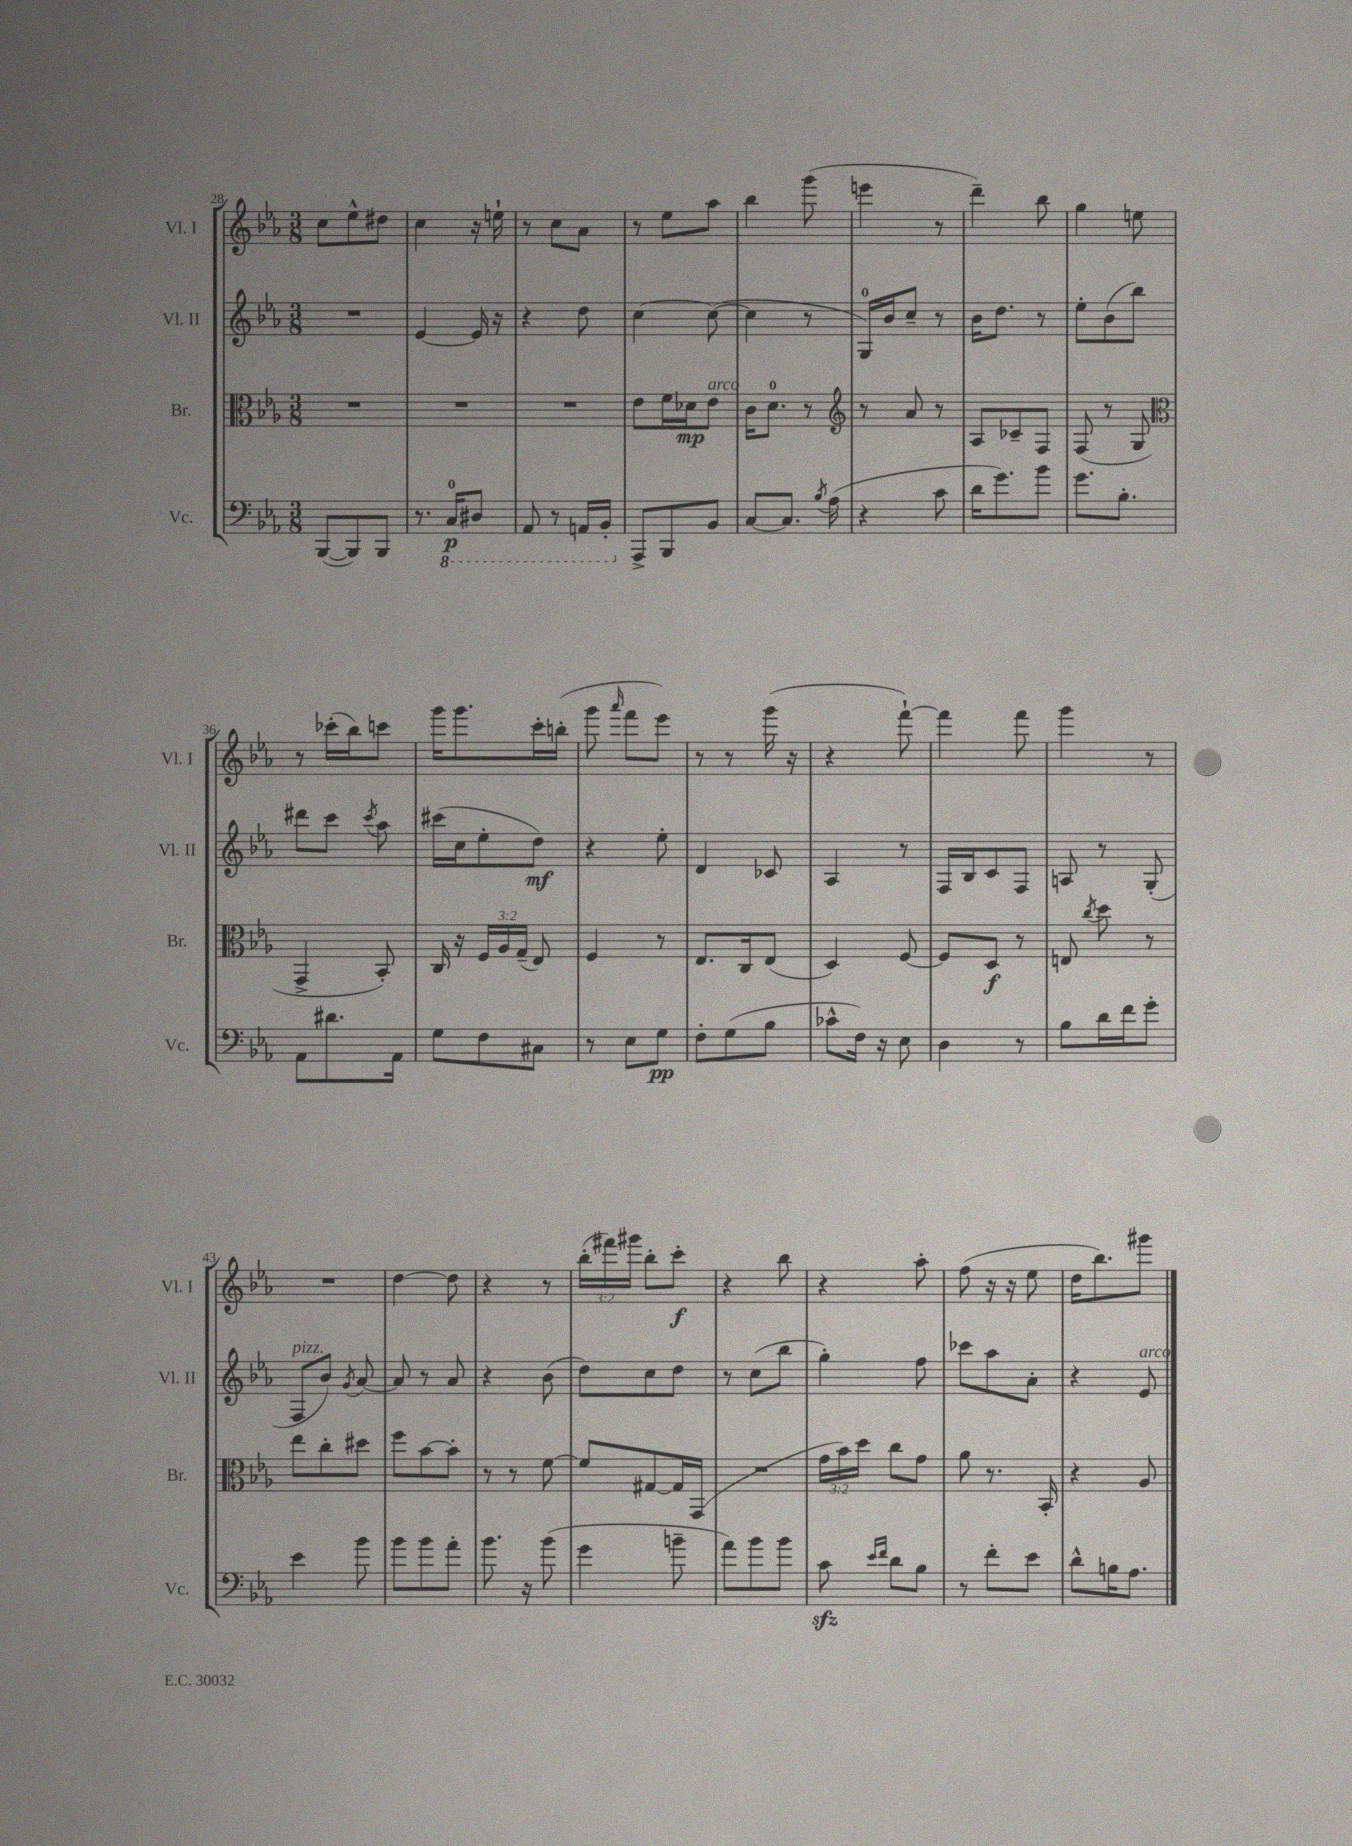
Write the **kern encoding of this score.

**kern	**dynam	**kern	**dynam	**kern	**dynam	**kern	**dynam
*part4	*part4	*part3	*part3	*part2	*part2	*part1	*part1
*staff4	*staff4	*staff3	*staff3	*staff2	*staff2	*staff1	*staff1
*I"Vc.	*	*I"Br.	*	*I"Vl. II	*	*I"Vl. I	*
*I'Vc.	*	*I'Br.	*	*I'Vl. II	*	*I'Vl. I	*
*clefF4	*	*clefC3	*	*clefG2	*	*clefG2	*
*k[b-e-a-]	*	*k[b-e-a-]	*	*k[b-e-a-]	*	*k[b-e-a-]	*
*M3/8	*	*M3/8	*	*M3/8	*	*M3/8	*
=28	=28	=28	=28	=28	=28	=28	=28
([8BBB-/L	.	4.r	.	4.r	.	8cc\L	.
8BBB-/])	.	.	.	.	.	8ee-^^\	.
8BBB-/J	.	.	.	.	.	8dd#X\J	.
=29	=29	=29	=29	=29	=29	=29	=29
8.r	.	4.r	.	[4e-/	.	4cc\	.
*8ba	*	*	*	*	*	*	*
16CC/KL	p	.	.	.	.	.	.
8DD#X/J	.	.	.	16e-/]	.	16r	.
.	.	.	.	16r	.	16een`\	.
=30	=30	=30	=30	=30	=30	=30	=30
8AAA-/	.	4.r	.	4r	.	8r	.
8r	.	.	.	.	.	8cc\L	.
16AAAn/LL	.	.	.	8dd\	.	8a-\J	.
16BBB-'/JJ	.	.	.	.	.	.	.
=31	=31	=31	=31	=31	=31	=31	=31
*X8ba	*	*	*	*	*	*	*
8AAA-^/L	.	8e-\L	.	[4cc\	.	8r	.
8BBB-/	.	16f\L	.	.	.	8ee-\L	.
.	.	16d-X\J	mp	.	.	.	.
!	!	!LO:TX:a:i:t=arco	!	!	!	!	!
8BB-/J	.	8e-\J	.	(8cc\_	.	8aa-\J	.
=32	=32	=32	=32	=32	=32	=32	=32
[8C/L	.	16c\KL	.	4cc\]	.	4bb-\	.
.	.	8.d\J	.	.	.	.	.
8.C/J]	.	.	.	.	.	.	.
.	.	8r	.	8r	.	(8ggg\	.
8qB-/	.	.	.	.	.	.	.
(16A-\	.	.	.	.	.	.	.
=33	=33	=33	=33	=33	=33	=33	=33
*	*	*clefG2	*	*	*	*	*
4r	.	8r	.	16G/LL)	.	4eeen\	.
.	.	.	.	16b-/J	.	.	.
.	.	8a-/	.	8cc~/J	.	.	.
8c\	.	8r	.	8r	.	8r	.
=34	=34	=34	=34	=34	=34	=34	=34
16d\KL	.	8A-/L	.	16b-\KL	.	4ddd~\)	.
8.g\)	.	.	.	8.dd\J	.	.	.
.	.	8c-X~/	.	.	.	.	.
8b-\J	.	8F/J	.	8r	.	8bb-\	.
=35	=35	=35	=35	=35	=35	=35	=35
8.g\L	.	(8F/	.	8ee-'\L	.	4gg\	.
.	.	8r	.	(8b-\	.	.	.
8.B-'\J	.	.	.	.	.	.	.
.	.	8G/	.	8bb-\J)	.	8een\	.
!!LO:LB:g=z
=36	=36	=36	=36	=36	=36	=36	=36
*	*	*clefC3	*	*	*	*	*
8AA-\L	.	4GG^/	.	8ddd#X\L	.	8r	.
8.d#X\	.	.	.	8ccc\J	.	(16ccc-X'\LL	.
.	.	.	.	.	.	16bb-\J)	.
.	.	.	.	8qccc/	.	.	.
.	.	8BB-'/)	.	8aa-\	.	8cccn\J	.
16AA-\Jk	.	.	.	.	.	.	.
=37	=37	=37	=37	=37	=37	=37	=37
8G\L	.	16C/	.	(16ccc#X\LL	.	16ggg\KL	.
.	.	16r	.	16cc\J	.	8.ggg\	.
8F\	.	24F/LL	.	8ee-'\	.	.	.
.	.	24A-/	.	.	.	.	.
.	.	(24G~/JJ	.	.	.	.	.
8C#X\J	.	8E-/)	.	8dd\J)	mf	16ccc'\L	.
.	.	.	.	.	.	(16bbn'\JJ	.
=38	=38	=38	=38	=38	=38	=38	=38
8r	.	4F/	.	4r	.	8ggg\	.
.	.	.	.	.	.	16qqaaa-/	.
8E-\L	.	.	.	.	.	8fff\L	.
8G\J	pp	8r	.	8ee-'\	.	8eee-\J)	.
=39	=39	=39	=39	=39	=39	=39	=39
8F'\L	.	8.E-/L	.	4d/	.	8r	.
(8G\	.	.	.	.	.	8r	.
.	.	16C/k	.	.	.	.	.
8B-\J	.	(8E-/J	.	8c-X/	.	(16ggg\	.
.	.	.	.	.	.	16r	.
=40	=40	=40	=40	=40	=40	=40	=40
8c-X^^\L	.	4D/)	.	4A-/	.	4r	.
16F\Jk)	.	.	.	.	.	.	.
16r	.	.	.	.	.	.	.
8E-\	.	[8F/	.	8r	.	[8fff`\)	.
=41	=41	=41	=41	=41	=41	=41	=41
4D\	.	8F/L]	.	16F/LL	.	4fff\]	.
.	.	.	.	16B-/J	.	.	.
.	.	8D/J	f	8c/	.	.	.
8r	.	8r	.	8F/J	.	8fff\	.
=42	=42	=42	=42	=42	=42	=42	=42
8B-\L	.	8En/	.	8An/	.	4ggg\	.
.	.	8qcc/	.	.	.	.	.
16d\L	.	8dd\	.	8r	.	.	.
16f\J	.	.	.	.	.	.	.
8g'\J	.	8r	.	(8G'/	.	8r	.
!!LO:LB:g=z
=43	=43	=43	=43	=43	=43	=43	=43
!	!	!	!	!LO:TX:a:i:t=pizz.	!	!	!
4e-\	.	8ee-\L	.	8F/L	.	4.r	.
.	.	8cc'\	.	8b-/J)	.	.	.
.	.	.	.	8qg/	.	.	.
8b-\	.	8dd#X\J	.	[8a-/	.	.	.
=44	=44	=44	=44	=44	=44	=44	=44
8b-\L	.	8ff\L	.	8a-/]	.	[4dd\	.
8b-\	.	[8b-\	.	8r	.	.	.
8a-'\J	.	8b-'\J]	.	8a-/	.	8dd\]	.
=45	=45	=45	=45	=45	=45	=45	=45
8.b-\	.	8r	.	4r	.	4r	.
.	.	8r	.	.	.	.	.
16r	.	.	.	.	.	.	.
(8b-\	.	[8f\	.	(8b-\	.	8r	.
=46	=46	=46	=46	=46	=46	=46	=46
4g\	.	8f/L]	.	8dd\L)	.	(24bb-'\LL	.
.	.	.	.	.	.	24fff#X\)	.
.	.	.	.	.	.	24ggg#X\JJ	.
.	.	[8G#X/	.	8cc\	.	8bb-'\L	.
8bn~\	.	16G#/L]	.	8dd\J	.	8ccc'\J	f
.	.	(16GG/JJ	.	.	.	.	.
=47	=47	=47	=47	=47	=47	=47	=47
8a-\L)	.	4.r	.	8r	.	4r	.
8b-\	.	.	.	(8cc\L	.	.	.
8b-\J	.	.	.	8bb-\J	.	8bb-\	.
=48	=48	=48	=48	=48	=48	=48	=48
8czz\	.	24g\LL	.	4gg'\)	.	4r	.
.	.	24b-\)	.	.	.	.	.
.	.	24dd\JJ	.	.	.	.	.
16qqe-/LL	.	.	.	.	.	.	.
16qqf/JJ	.	.	.	.	.	.	.
8d\L	.	8cc\L	.	.	.	.	.
8B-\J	.	8g\J	.	8ff\	.	8aa-'\	.
=49	=49	=49	=49	=49	=49	=49	=49
8r	.	8a-\	.	8ccc-X\L	.	(8ff\	.
8f'\L	.	8.r	.	8aa-\	.	16r	.
.	.	.	.	.	.	16r	.
8e-\J	.	.	.	8a-'\J	.	8ee-\	.
.	.	16BB-'/	.	.	.	.	.
=50	=50	=50	=50	=50	=50	=50	=50
8d^^\L	.	4r	.	4r	.	16dd\KL	.
.	.	.	.	.	.	8.bb-\)	.
16Bn\K	.	.	.	.	.	.	.
8.A-\J	.	.	.	.	.	.	.
!	!	!	!	!LO:TX:a:i:t=arco	!	!	!
.	.	8A-/	.	8e-/	.	8ggg#X\J	.
==	==	==	==	==	==	==	==
*-	*-	*-	*-	*-	*-	*-	*-
